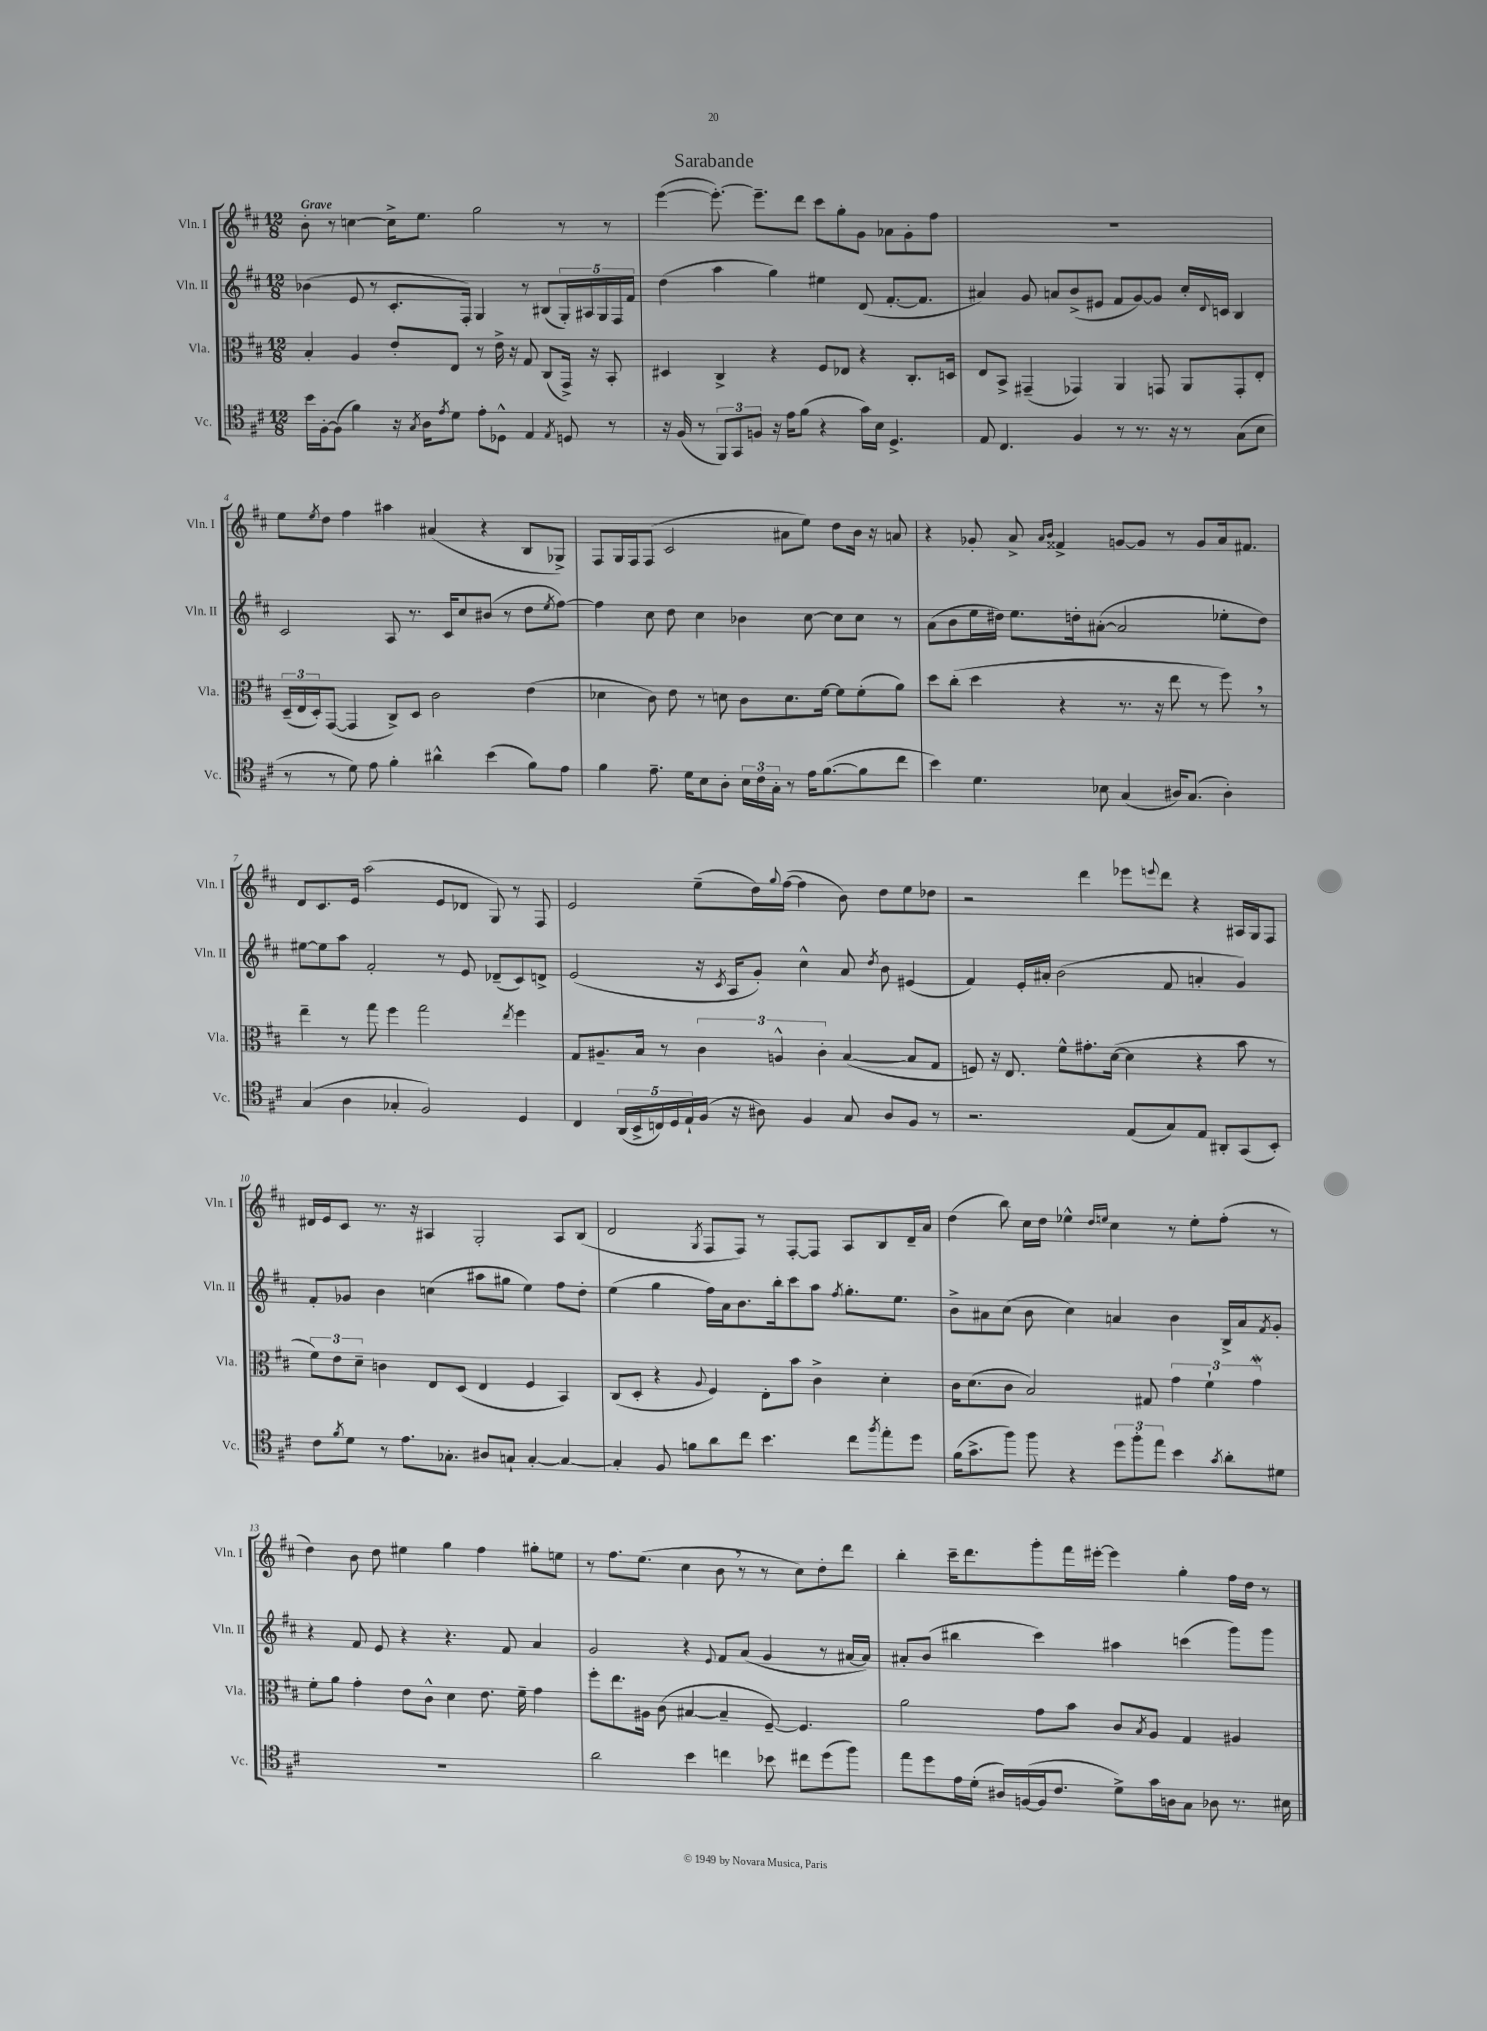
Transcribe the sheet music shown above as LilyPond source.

\header { title = "Sarabande" }
<<
\new StaffGroup <<
\new Staff = "s0" \with { instrumentName = "Vln. I" shortInstrumentName = "Vln. I" } {
    \clef treble \key d \major \numericTimeSignature \time 12/8 \tempo "Grave"
    b'8-. r8 c''4~ c''16-> e''8. g''2 r8 r8 |
    e'''4~( e'''8.~-.) e'''8.-- d'''8 cis'''8 g''8-. g'8 aes'8 g'8-. fis''8 |
    R1. |
    e''8 \acciaccatura { e''8 } d''8 fis''4 ais''4 ais'4( r4 b8 ges8->) |
    fis8 g16 fis16 fis8( cis'2 ais'8 e''8) d''8 b'16 r16 a'8 |
    r4 ges'8-. a'8-> \grace { a'16 b'16 } fisis'4-> g'8~ g'8 r8 g'8 a'16 fis'8. |
    d'8 cis'8. e'16 a''2( e'8 des'8 g8) r8 fis8 |
    e'2 e''8--( d''16) \appoggiatura { g''8 } fis''16~( fis''4 b'8) d''8 e''8 des''8 |
    r2 d'''4 ees'''8 \appoggiatura { e'''8 } d'''8 r4 ais16 g16 fis8 |
    dis'16 e'16 cis'8 r8. r16 ais4 g2-. ais8 b8( |
    d'2 \acciaccatura { g8 } fis8 fis8) r8 fis8~-. fis8 a8 b8 d'16-- a'16 |
    d''4( b''8) cis''16 d''16 ees''4-^ \grace { d''16 e''16 } cis''4 r8 e''8-. fis''8-.( r8 |
    d''4) b'8 d''8 eis''4 g''4 fis''4 gis''8-. e''8 |
    r8 fis''8. e''8.( cis''4 b'8 \breathe r8 r8 cis''8) d''8-. d'''8 |
    b''4-. cis'''16-- d'''8. g'''8-. fis'''16 eis'''16~-. eis'''4 g''4-. fis''16 d''16 r8 \bar "|." |
}
\new Staff = "s1" \with { instrumentName = "Vln. II" shortInstrumentName = "Vln. II" } {
    \clef treble \key d \major \numericTimeSignature \time 12/8
    bes'4( e'8 r8 cis'8.-. fis16-.) g4 r8 bis8( \tuplet 5/4 { g16-.) ais16 g16 fis16 fis'16 } |
    d''4( a''4 g''4) eis''4 d'8( fis'8.~-. fis'8. |
    ais'4) g'8 a'8 b'8->( eis'8 fis'8 g'8~) g'8 cis''16-. \appoggiatura { d'8 } c'16 b4 |
    cis'2 a8 r8. cis'16 cis''8 bis'8( r8 d''8 \acciaccatura { e''8 } fis''8~) |
    fis''4 cis''8 d''8 cis''4 bes'4 cis''8~ cis''8 cis''8 r8 |
    a'8( b'8 e''16 dis''16) e''8. d''16-. ais'8~-.( ais'2 ees''8-. d''8) |
    eis''8~ eis''8 a''8 fis'2-. r8 e'8 des'8--( cis'8) d'8-> |
    e'2( r16 \acciaccatura { cis'8 } a16 g'8-.) cis''4-^ a'8 \acciaccatura { d''8 } b'8 eis'4( |
    fis'4) e'16-. ais'16-. b'2( fis'8 a'4-. g'4) |
    fis'8-. ges'8 b'4 c''4( ais''8 gis''8 e''4) fis''8 d''8-. |
    e''4( g''4 fis''16) a'16 b'8. b''16-. cis'''8 a''8 \acciaccatura { fis''8 } g''8.-. e''8. |
    b'8-> ais'8 cis''8( b'8 cis''4) a'4 b'4 b16-> a'16 \acciaccatura { fis'8 } g'8-. |
    r4 fis'8 e'8 r4 r4. fis'8 a'4 |
    g'2 r4 \appoggiatura { e'8 } fis'8 a'8( g'4 r8 ais'16~ ais'16) |
    ais'8-. b'8( bis''4 cis'''4) ais''4 c'''4( g'''8) g'''8 \bar "|." |
}
\new Staff = "s2" \with { instrumentName = "Vla." shortInstrumentName = "Vla." } {
    \clef alto \key d \major \numericTimeSignature \time 12/8
    b4-. a4 e'8-. e8 r8 e'16-> r16 g8 cis8( g,16->) r16 b,8-. |
    dis4 cis4-> r4 fis8 ees8 r4 cis8.-. d16 |
    e8 b,8-> gis,4--( ges,4) a,4 g,8 a,8 g,8-. e8-. |
    \tuplet 3/2 { d16--( e16 d16-.) } g,8~( g,4 cis8->) d8 cis'2 e'4( |
    des'4 cis'8) e'8 r8 d'8 cis'8 d'8. fis'16~ fis'8 fis'8-.( a'8) |
    d''8 cis''8-.( d''4 r4 r8. r16 e''8 r8 fis''8) \breathe r8 |
    e''4-- r8 g''8 fis''4 g''2 \acciaccatura { e''8 } fis''4 |
    g8 ais8.-- b16 r8 \tuplet 3/2 { cis'4 a4-^ cis'4-. } b4~( b8 g8 |
    f8) r16 e8. fis'8-^ gis'8.-. d'16~( d'4 r4 b'8 r8 |
    \tuplet 3/2 { fis'8) e'8 d'8-- } c'4 e8 d8( e4 fis4 b,4) |
    cis8( d8-. r4 \appoggiatura { a8 } fis4) e8-. b'8 cis'4-> d'4-. |
    cis'16 d'8.( cis'8 b2) gis8 \tuplet 3/2 { g'4 fis'4-! g'4\mordent } |
    fis'8-. a'8 g'4-. e'8 cis'8-^ d'4 e'8. fis'16-- g'4 |
    fis''8-. e''8. ais16 cis'8( bis4~ bis4-- fis8~--) fis4. |
    a'2 g'8 b'8 cis'8 \acciaccatura { b8 } a8 g4 ais4 \bar "|." |
}
\new Staff = "s3" \with { instrumentName = "Vc." shortInstrumentName = "Vc." } {
    \clef tenor \key d \major \numericTimeSignature \time 12/8
    b'16 fis16~-. fis8( fis'4) r16 \acciaccatura { g8 } a16 \acciaccatura { e'8 } d'8 e'8-. des8-^ e4 \acciaccatura { e8 } d8 r8 |
    r16 fis16( r8 \tuplet 3/2 { fis,8) g,8 f8 } r16 e'16 fis'8( r4 g'16) b16 d4.-> |
    e8 cis4. fis4 r8 r8. r16 r8 g8( b8 |
    r8 r8 d'8) e'8 fis'4-. ais'4-^ b'4( fis'8) e'8 |
    fis'4 e'8.-- d'16 b8 a8-. \tuplet 3/2 { b16 cis'16 g16-. } r8 e'16 fis'8.~( fis'8 cis''8 |
    b'4) d'4. bes8 g4( ais16) g8.( ais4-.) |
    g4( a4 ges4-. fis2) d4 |
    cis4 \tuplet 5/4 { a,16( b,16-> c16) d16 e16-! } fis16( r16 ais8) fis4 g8 ais8 fis8 r8 |
    r2. e8( g8) e8 ais,8-. g,8( b,8-.) |
    cis'8 \acciaccatura { fis'8 } d'8 r8 e'8. ges8.-. ais8 g8-! g4~-. g4~ |
    g4-. fis8 f'8 a'8 cis''8 b'4. cis''8 \acciaccatura { fis''8 } e''8-. d''8 |
    fis'16( g'8.-> fis''8) fis''8 r4 \tuplet 3/2 { d''8 fis''8-. e''8 } b'4 \acciaccatura { g'8 } a'8-. dis'8 |
    R1. |
    a'2 b'4 c''4 bes'8 cis''8 d''8( fis''8) |
    e''8 d''8 e'16 d'16-.( ais16) f16~( f16 cis'8. d'8->) g'16 a16 g8 aes8 r8. bis16 \bar "|." |
}
>>
>>
